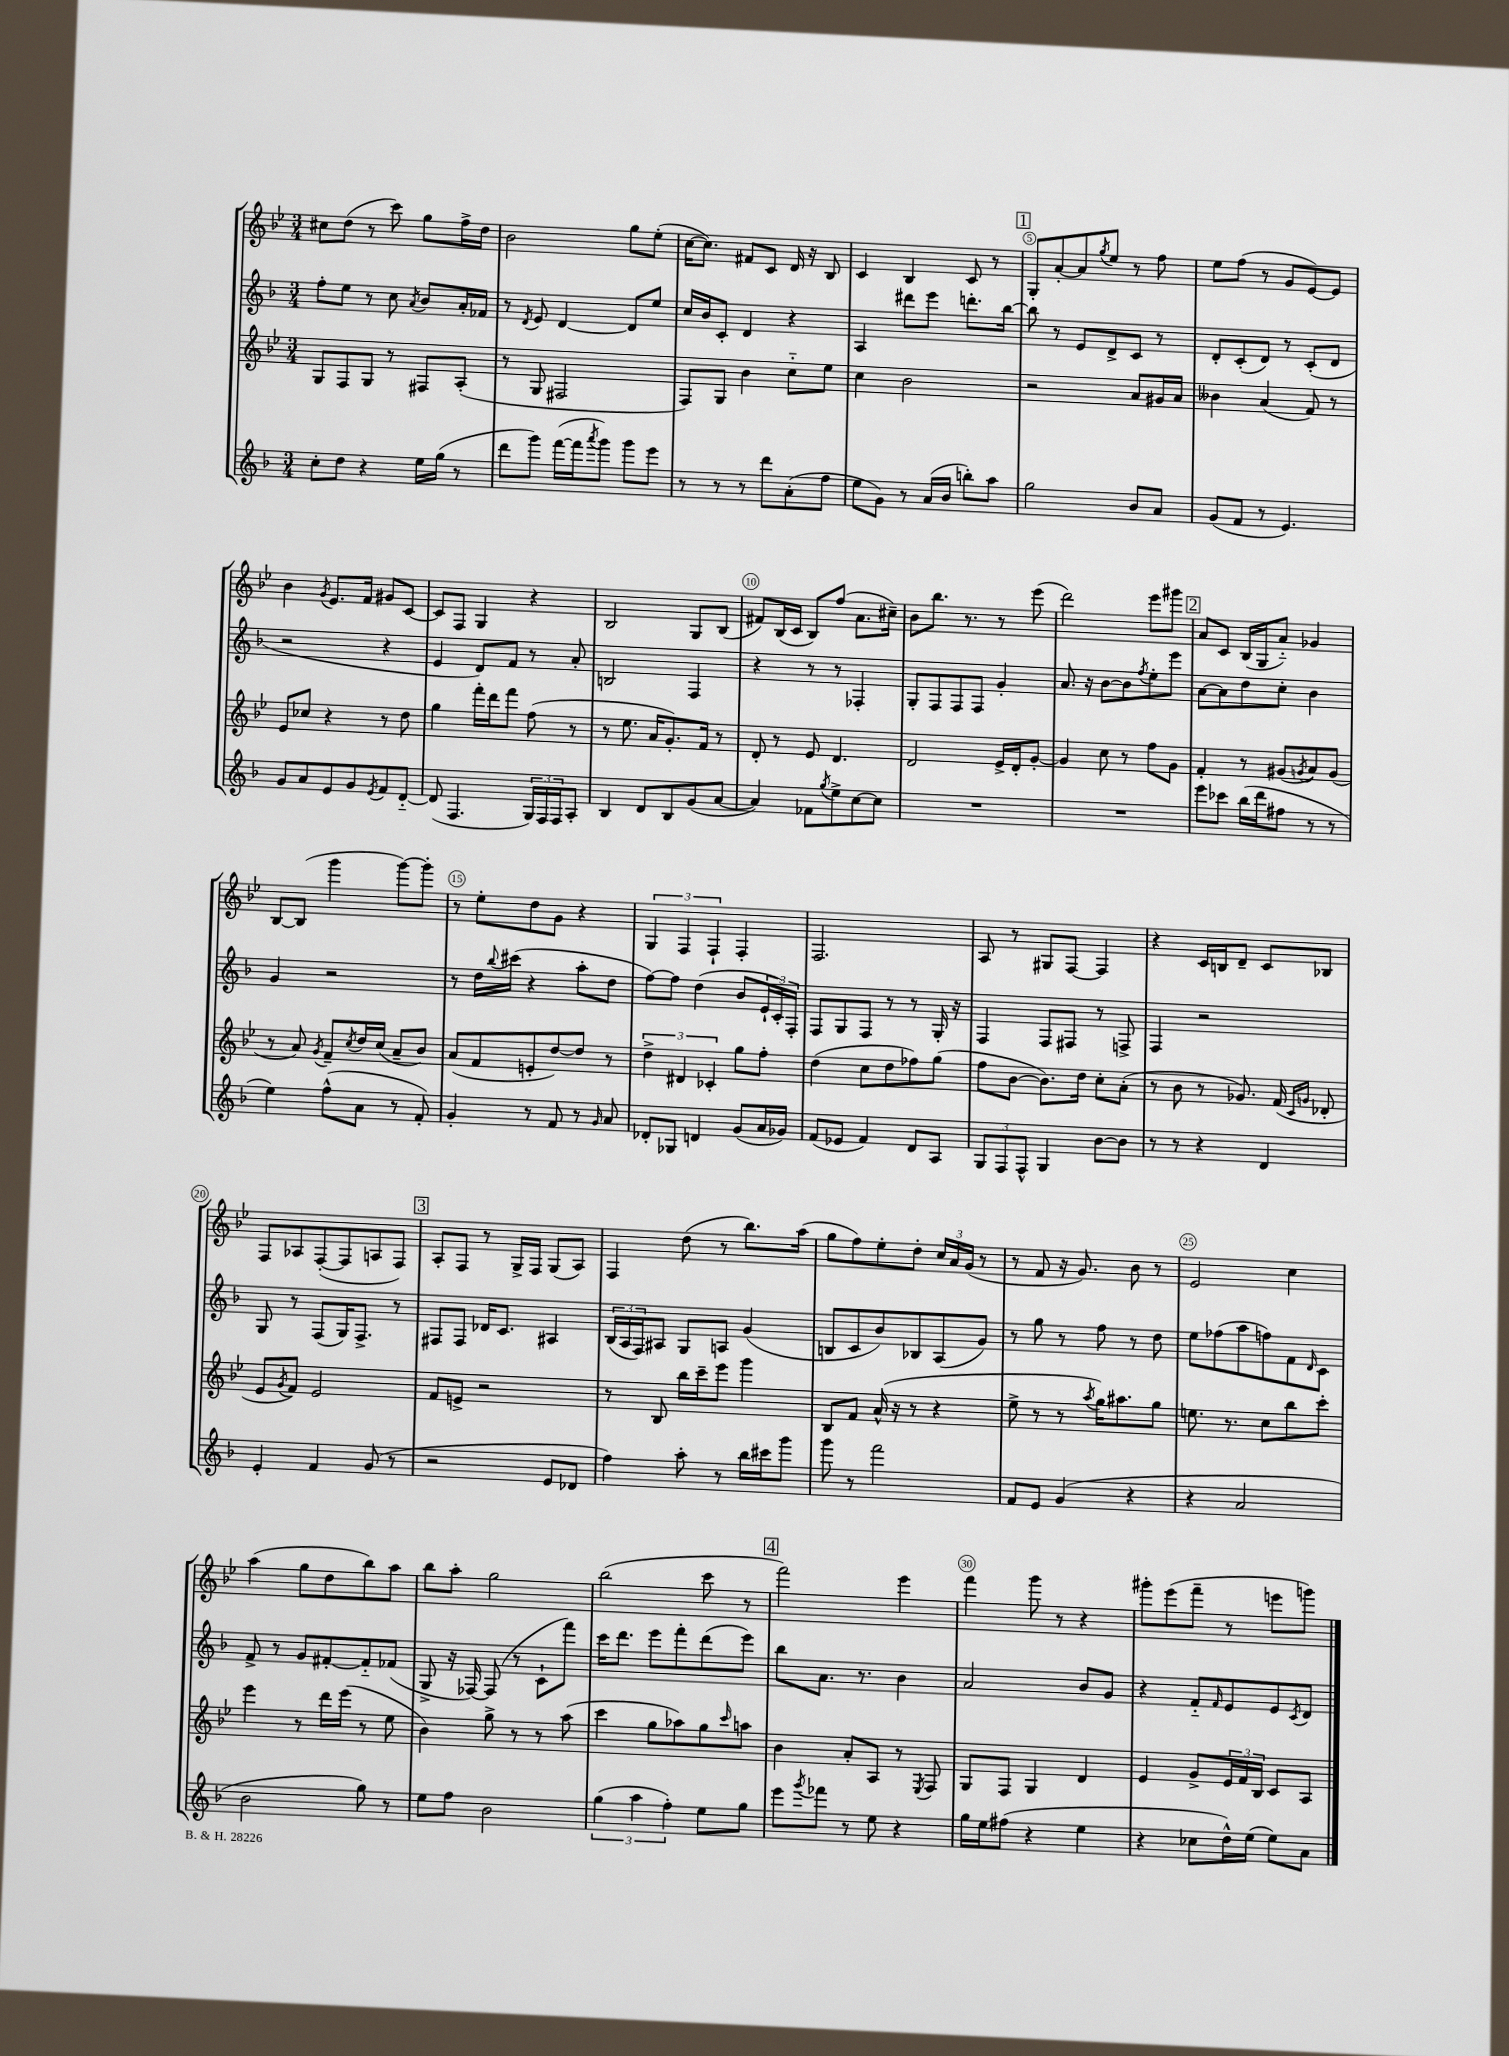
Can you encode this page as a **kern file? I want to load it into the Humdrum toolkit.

**kern	**kern	**kern	**kern
*staff4	*staff3	*staff2	*staff1
*clefG2	*clefG2	*clefG2	*clefG2
*k[b-]	*k[b-e-]	*k[b-]	*k[b-e-]
*M3/4	*M3/4	*M3/4	*M3/4
8cc'\L	8G/L	8ff'\L	8cc#\L
8dd\J	8F/	8ee\J	(8dd\J
4r	8G/J	8r	8r
.	8r	8cc\	8ccc\)
.	.	8qa/	.
16ee\LL	8F#/L	8b-/L	8gg\L
(16gg\JJ	.	.	.
8r	(8A'/J	16a'/L	16ff^\L
.	.	16f-/JJ	16dd\JJ
=	=	=	=
8ddd\L	8r	8r	2b-\
.	.	8qd/	.
8ggg\J)	8G/	8e/	.
([16fff\LL	2F#/	[4d/	.
16fff\]J	.	.	.
8qaaa/	.	.	.
8ggg\J)	.	.	.
8ggg\L	.	8d/]L	8gg\L
8eee\J	.	8ee/J	(8ee-'\J
=	=	=	=
8r	8F/L)	16cc/LL	[16cc\LK
.	.	16b-/J	8.cc\]J)
8r	8G/J	8c'/J	.
8r	4b-\	4d/	8f#/L
8ddd\L	.	.	8c/J
(8a'\	8cc'~\L	4r	16d/
.	.	.	16r
8ff\J	8ee-\J	.	8B-/
=	=	=	=
8ee\L	4cc\	4A/	4c/
8g\J)	.	.	.
8r	2b-\	8ddd#\L	4B-/
(16a/LL	.	8eee\J	.
16b-/JJ	.	.	.
8bb'\L)	.	8.ddd'\L	8c/
8aa\J	.	.	8r
.	.	[16bb-\Jk	.
=	=	=	=
2gg\	2r	8bb-\]	8G'/L
.	.	8r	[8a'/
.	.	8e/L	8a/]
.	.	.	8qgg/
.	.	8d^/	8ee-/J
8b-/L	8a/L	8c/J	8r
8a/J	16g#/L	8r	8ff\
.	16a/JJ	.	.
=	=	=	=
(8g/L	4b--\	8d'/L	8ee-\L
8f/J	.	(8c'/	(8ff\J
8r	(4a/	8d/J)	8r
4.e/)	.	8r	8g/L
.	8f/)	(8c'/L	[8e-/)
.	8r	8d/J	8e-/]J
=	=	=	=
8g/L	8e-/L	2r	4b-\
8a/	8cc-/J	.	.
.	.	.	8qg/
8e/	4r	.	8.e-/L
8g/	.	.	.
.	.	.	16f/Jk
8qe/	.	.	.
8f/	8r	4r	8g#/L
[8d'~/J	8dd\	.	[8c/J
=	=	=	=
(8d/]	4gg\	4e/	8c/]L
4.F/	.	.	8F/J
.	16fff'\LL	8d/L)	4G/
.	16ddd\J	.	.
.	8fff\J	8f/J	.
24G/LL)	(8ff\	8r	4r
24F/	.	.	.
24F/J	.	.	.
8A'/J	8r	8a'/	.
=	=	=	=
4B-/	8r	2B/	2B-/
.	8.ee-\	.	.
8d/L	.	.	.
.	16a/LK	.	.
8B-/	8.g'/)	.	.
(8g/	.	4F/	8G/L
.	16f/Jk	.	.
[8a/J	8r	.	(8B-/J
=	=	=	=
4a/])	8d'/	4r	8f#/L)
.	8r	.	(16B-/L
.	.	.	16c/JJ
8f-\L	8e-/	8r	8B-/L)
8qgg/	.	.	.
8ee^\	4.d/	8r	(8ff/J
[8cc\	.	4F-'/	8.a\L
8cc\]J	.	.	.
.	.	.	16cc#~\Jk)
=	=	=	=
2.r	2d/	8G'/L	8b-\L
.	.	8F/	8.bb-\J
.	.	8F/	.
.	.	.	8.r
.	.	8F/J	.
.	16e-^/LL	4g'/	8r
.	16d'/J	.	.
.	[8g'/J	.	(8eee-\
=	=	=	=
2.r	4g/]	8.a/	2ddd\)
.	.	16r	.
.	8cc\	[8b-\L	.
.	8r	8b-\]	.
.	.	8qff/	.
.	8ff\L	8ee'\	8eee-\L
.	8g\J	8eee\J	8ggg#\J
=	=	=	=
8eee\L	4f'/	[8a\L	8a/L
8ccc-\J	.	8a\]	8c/J
(16bb-\LL	8r	8dd\	(16B-/LL
16ddd\J	.	.	16G/J
8ff#\J	(8g#/L	8cc'\J	8a'~/J)
.	8qg/	.	.
8r	8a/)	4b-\	4g-/
8r	(8g/J	.	.
=	=	=	=
4ee\)	8r	4g/	[8B-/L
.	8a/)	.	(8B-/]J
.	8qg/	.	.
(8ff^^\L	8f~/L	2r	4ggg\
.	8qcc/	.	.
8a\J	16dd/L	.	.
.	(16cc/JJ	.	.
8r	8a~/L	.	[8ggg\L)
8f'/)	8b-/J)	.	8ggg'\]J
=	=	=	=
4g'/	(8a/L	8r	8r
.	8f/	16dd\LL	8ee-'\L
.	.	8qqbb-/	.
.	.	(16ccc#\JJ	.
8r	8e'/	4r	8dd\
8f/	[8dd/)	.	8g\J
8r	8dd/]J	8aa'\L	4r
16qqg/	.	.	.
8a/	8r	8dd\J	.
=	=	=	=
8d-'/L	6dd^\	[8ff\L)	6G/
8G-/J	.	8ff\]J	.
.	6d#/	.	6F/
4d/	.	(4dd\	.
.	6c-'/	.	6F`/
(8g/L	8gg\L	8b-/L	4F'/
16a/L	8ff'\J	24e`/L	.
.	.	24c'/)	.
16g-/JJ)	.	.	.
.	.	24F'/JJ	.
=	=	=	=
(8f/L	(4dd\	8F/L	2.F/
8e-/J	.	8G/	.
4f/)	8cc\L	8F/J	.
.	8dd\	8r	.
8d/L	8ff-\)	8r	.
8A/J	(8gg\J	16G'/	.
.	.	16r	.
=	=	=	=
12G/L	8ff\L	4F/	8A/
12F/	.	.	.
.	[8b-\J	.	8r
12F^^/J	.	.	.
4G/	8.b-\]L)	8F/L	8G#/L
.	.	8F#/J	[8F/J
.	16dd\Jk	.	.
[8b-\L	8cc'\L	8r	4F/]
8b-\]J	(8a'\J	8F^/	.
=	=	=	=
8r	8r	4F/	4r
8r	8b-\	.	.
4r	8r	2r	16c/LL
.	.	.	16B/J
.	8.g-/)	.	8d~/J
4d/	.	.	8c/L
.	(16f/	.	.
.	16qqc/LL	.	.
.	16qqg/JJ	.	.
.	8d-'/	.	8B-/J
=	=	=	=
4e'/	8e-/L	8G/	8F/L
.	8qg/	.	.
.	8f/J)	8r	8A-/
4f/	2e-/	(8F/L	([8F'/
.	.	16G/K)	8F/]
.	.	8.F^/J	.
(8g/	.	.	8A/
8r	.	8r	8F/J)
=	=	=	=
2r	8f/L	8F#/L	8A'/L
.	8e^/J	8F#/J	8F/J
.	2r	16d-/LK	8r
.	.	8.c/J	.
.	.	.	16G^/LL
.	.	.	16F/JJ
8e/L	.	4A#/	(8G/L
8d-/J	.	.	8A/J)
=	=	=	=
4ff\)	8r	(24B-/LL	4F/
.	.	24A/	.
.	.	24F/J)	.
.	8B-/	8A#/J	.
8aa'\	16bb-\LL	8G/L	(8dd\
.	16ccc~\J	.	.
8r	8eee-\J	8A/J	8r
16bb-\LL	4ggg\	(4g/	8.bb-\L)
16ccc#\J	.	.	.
8ggg\J	.	.	.
.	.	.	(16aa\Jk
=	=	=	=
8ggg\	8B-/L	8B/L	8gg\L
8r	8f/J	8c/	8ff\)
2fff\	(16a^^/	8b-/)	8ee-'\
.	16r	.	.
.	8r	8B-/	8dd'\J
.	4r	(8A/	24cc/LL
.	.	.	24a/
.	.	.	(24g/JJ
.	.	8g/J)	8r
=	=	=	=
8f/L	8ee-^\	8r	8r
8e/J	8r	8gg\	8f/
(4g/	8r	8r	16r
.	.	.	8.g/)
.	8qaa/	.	.
.	16gg\LK)	8ff\	.
.	8.aa#\	.	.
4r	.	8r	8b-\
.	8gg\J	8dd\	8r
=	=	=	=
4r	8.ee\	8ee\L	2e-/
.	.	(8ff-\	.
.	8.r	.	.
2a/	.	8aa\	.
.	8cc\L	8ff\)	.
.	8bb-\	8f\	4cc\
.	.	16qqd/	.
.	8ccc'\J	8c\J	.
=	=	=	=
2b-\	4eee-\	8f^/	(4aa\
.	.	8r	.
.	8r	8g/L	8gg\L
.	16ddd\LL	[8f#'/	8dd\
.	(16eee-\JJ	.	.
8gg\)	8r	8f#'~/]	8bb-\)
8r	8ee-\	(8f-/J	8aa\J
=	=	=	=
8ee\L	4b-\)	8G^/	8bb-\L
8ff\J	.	16r	8aa'\J
.	.	[16F-/)	.
2b-\	8gg^\	(8F-/]	2gg\
.	8r	8r	.
.	8r	8c`\L	.
.	(8aa\	8fff\J)	.
=	=	=	=
(6gg\	4ccc\	16ccc\LK	(2bb-\
.	.	8.ddd\J	.
6aa\	.	.	.
.	8gg\L	8eee\L	.
6ff'\)	.	.	.
.	8aa-\)	8fff'\	.
8ee\L	8gg\	(8ddd\	8ccc\
.	16qqccc/	.	.
8gg\J	8aa\J	8eee\J)	8r
=	=	=	=
8eee\L	4b-\	8bb-\L	2fff\)
8qggg/	.	.	.
8fff-\J	.	8.a\J	.
8r	8a'/L	.	.
.	.	8.r	.
8ee\	8A/J	.	.
4r	8r	4b-\	4eee-\
.	8qE-/	.	.
.	8F/	.	.
=	=	=	=
16gg\LL	8G/L	2a/	4fff\
16ee\J	.	.	.
(8ff#\J	8F/J	.	.
4r	4G/	.	8ggg\
.	.	.	8r
4ee\	4d/	8b-/L	4r
.	.	8g/J	.
=	=	=	=
4r	4e-/	4r	8ggg#'\L
.	.	.	(8eee-\
8cc-\L	8g^/L	8f'~/L	8fff~\J
.	.	16qqf/	.
16dd^^\L)	24e-/L	8e/	8r
.	24f/	.	.
(16ee\JJ	.	.	.
.	24B-/JJ	.	.
8ee\L)	8c/L	8e/	8eee\L
.	.	8qc/	.
8a\J	8A/J	8d/J	8ggg\J)
==	==	==	==
*-	*-	*-	*-
